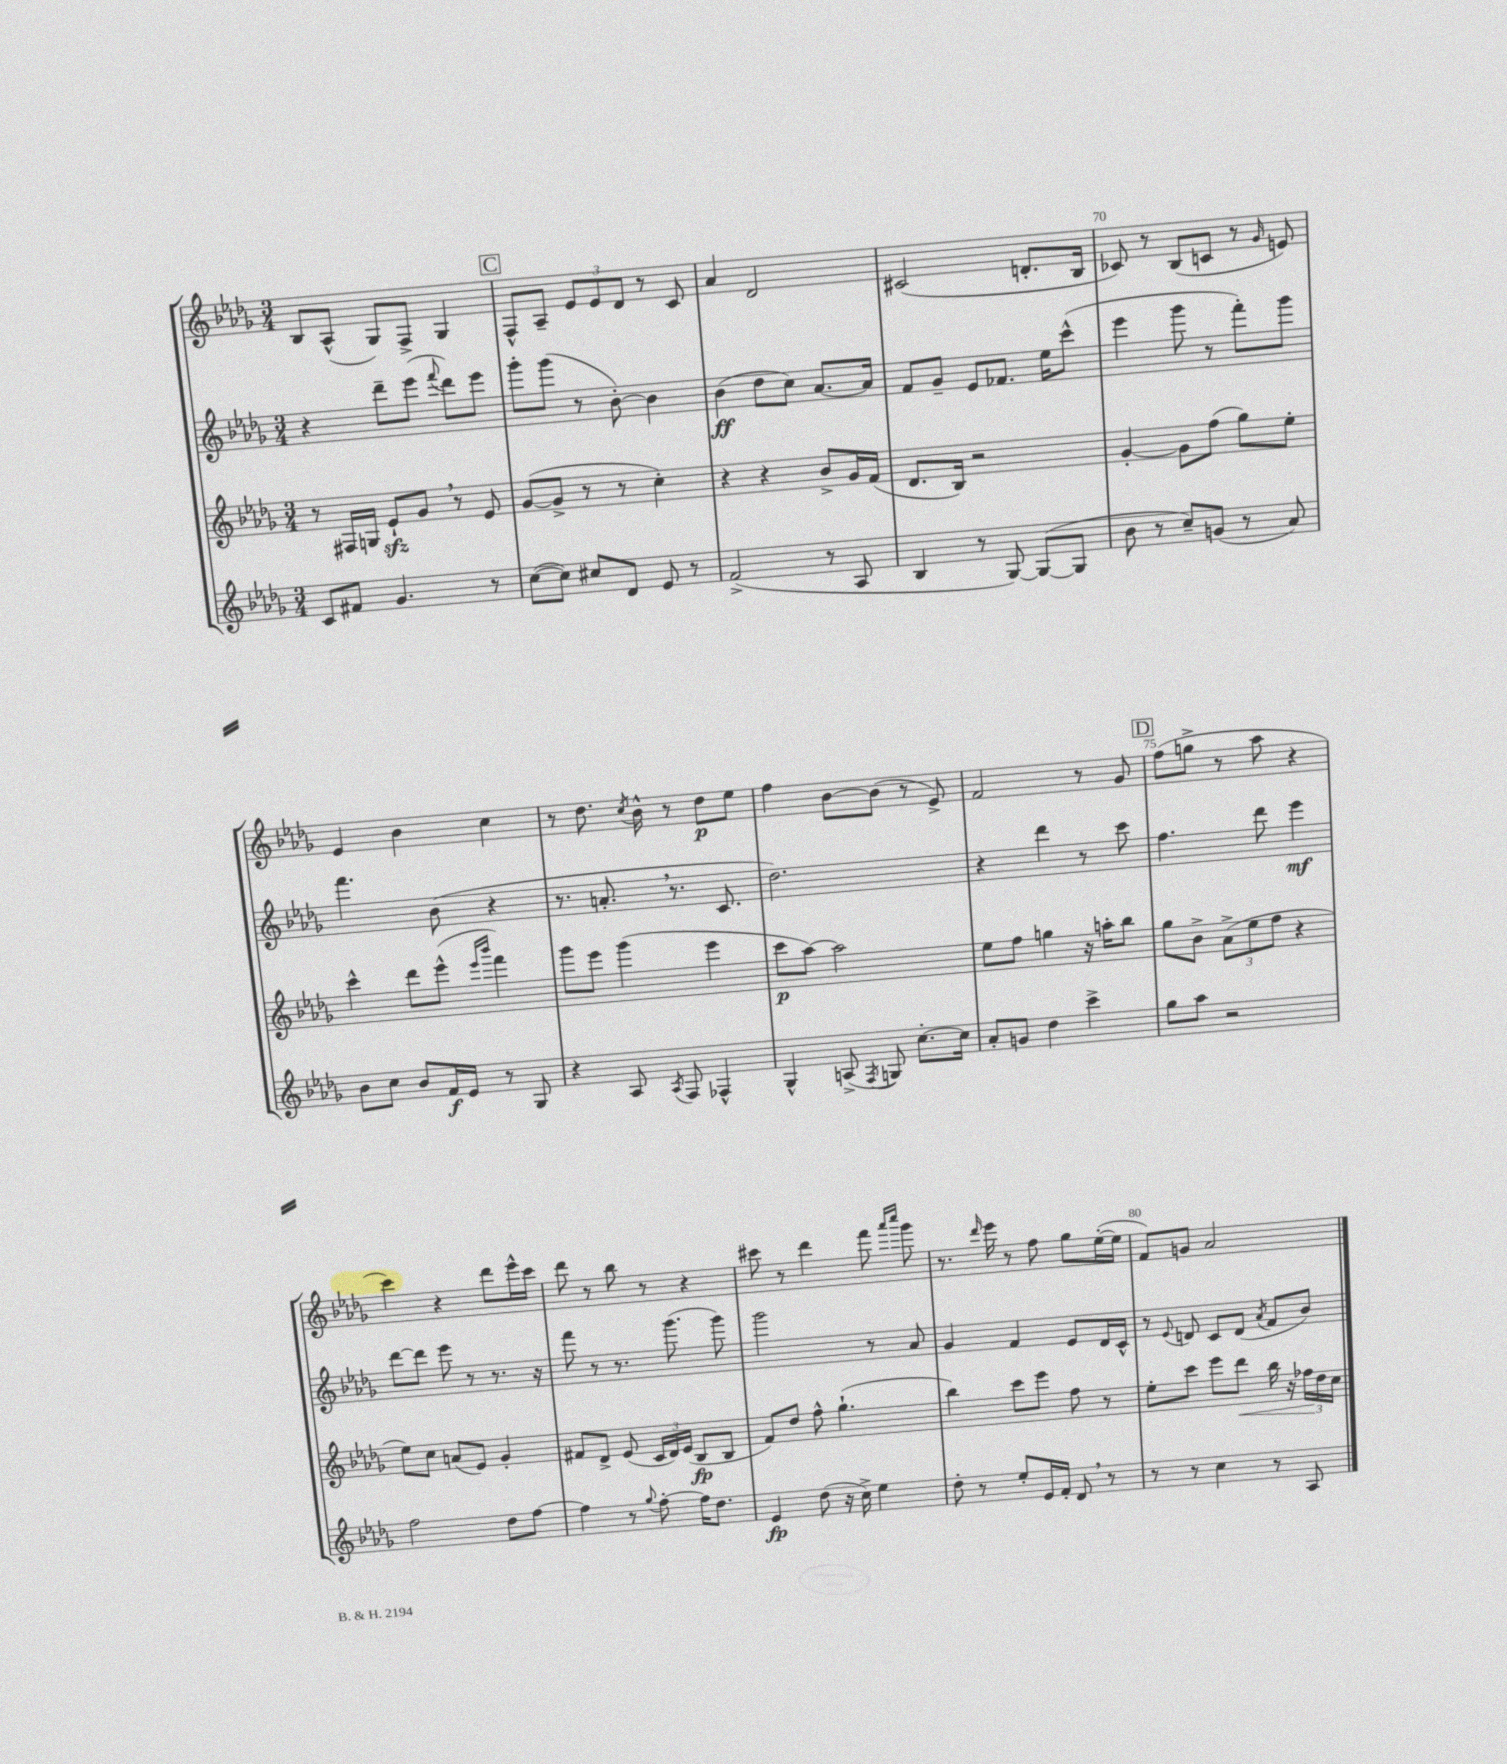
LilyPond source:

<<
\new StaffGroup <<
\new Staff = "s0" {
    \clef treble \key des \major \numericTimeSignature \time 3/4
    \autoBeamOff bes8[ aes8]-^( ges8[) f8]-> ges4 |
    \mark \markup { \box "C" } f8[-^ aes8]-- \tuplet 3/2 { ees'8[ ees'8 des'8] } r8 c'8 |
    aes'4 des'2 |
    cis'2( d'8.[-. bes16] |
    ces'8) r8 bes8[( c'8] r8 \grace { ges'16 } e'8) |
    ees'4 bes'4 c''4 |
    r8 des''8. \acciaccatura { c''8 } bes'16-^ r8 des''8[\p ees''8] |
    f''4 bes'8[~ bes'8]( r8 ees'8->) |
    f'2 r8 ges'8 |
    \mark \markup { \box "D" } f''8[( g''8]-> r8 aes''8 r4 |
    c'''4) r4 des'''8[ ees'''16-^ c'''16] |
    des'''8 r8 bes''8 r8 r4 |
    cis'''8 r8 des'''4 f'''8 \grace { aes'''16[ c''''16] } ges'''8 |
    r8. \grace { des'''16 } ees'''16 r8 f''8 ges''8[ ees''16~-.( ees''16] |
    f'8[) g'8] aes'2 \bar "|." |
}
\new Staff = "s1" {
    \clef treble \key des \major \numericTimeSignature \time 3/4
    \autoBeamOff r4 des'''8[-- ees'''8]( \appoggiatura { f'''8 } des'''8[) ees'''8] |
    \mark \markup { \box "C" } ges'''8[-. ges'''8]( r8 bes'8~-.) bes'4 |
    bes'4\ff( des''8[ c''8]) aes'8.[~ aes'16] |
    f'8[ ges'8]-- ees'8[ fes'8.] ees''16[ c'''8]-^( |
    ees'''4 ges'''8 r8 f'''8[-.) ges'''8] |
    f'''4. bes'8( r4 |
    r8. a'8.-. \breathe r8. c'8. |
    des''2.) |
    r4 des'''4 r8 c'''8 |
    \mark \markup { \box "D" } f''4. des'''8 ees'''4\mf |
    des'''8[~ des'''8] ees'''8 r8 r8. r16 |
    f'''8 r8 r8. ges'''8.( ges'''8) |
    ges'''2 r8 aes'8 |
    ges'4 f'4 ees'8[ des'16 c'16]-^ |
    r8 \appoggiatura { ees'8 } d'8 c'8[ d'8]( \acciaccatura { aes'8 } f'8[ bes'8]) \bar "|." |
}
\new Staff = "s2" {
    \clef treble \key des \major \numericTimeSignature \time 3/4
    \autoBeamOff r8 fis16[ g16] ees'8[-!\sfz ges'8] \breathe r8 ees'8 |
    \mark \markup { \box "C" } ges'8[~( ges'8]-> r8 r8 c''4-.) |
    r4 r4 bes'8[-> ges'16 f'16]( |
    des'8.[ bes16]) r2 |
    ges'4~-. ges'8[ f''8]( ges''8[) ees''8]-. |
    c'''4-^ des'''8[ ees'''8]-^( \grace { ees'''16[ bes'''16] } f'''4) |
    ges'''8[ ees'''8] ges'''4( ees'''4 |
    c'''8[\p aes''8]~) aes''2 |
    ees''8[ f''8] g''4 r16 a''16[-. bes''8] |
    \mark \markup { \box "D" } ges''8[ bes'8]-> \tuplet 3/2 { aes'8[->( ees''8 f''8] } r4 |
    ees''8[) c''8] a'8[( ees'8]) ges'4-. |
    fis'8[ des'8]-> ees'8( \tuplet 3/2 { c'16[ des'16) ees'16]( } bes8[\fp bes8] |
    f'8[) des''8] f''8-^ ges''4.-!( |
    bes''4) c'''8[ ees'''8] f''8 r8 |
    ees''8[-. c'''8] ees'''8[ des'''8]\< bes''16 r16 \tuplet 3/2 { fes''16[\! des''16 c''16] } \bar "|." |
}
\new Staff = "s3" {
    \clef treble \key des \major \numericTimeSignature \time 3/4
    \autoBeamOff c'8[ fis'8] ges'4. r8 |
    \mark \markup { \box "C" } c''8[~( c''8]) cis''8[ des'8] ees'8 r8 |
    f'2->( r8 aes8 |
    bes4 r8 ges8~) ges8[~( ges8] |
    bes'8 r8 c''8[--) g'8]( r8 aes'8) |
    bes'8[ c''8] bes'8[ f'16\f ees'16] r8 ges8 |
    r4 aes8 \acciaccatura { aes8 } f8 fes4-^ |
    ges4-^ a8->( \acciaccatura { f8 } g8) c''8.[~-. c''16] |
    aes'8[-. g'8] des''4 c'''4-> |
    \mark \markup { \box "D" } ges''8[ aes''8] r2 |
    f''2 des''8[ f''8]~ |
    f''4 r8 \appoggiatura { ges''8 } f''8~-. f''16[ des''8.] |
    ees'4\fp des''8( r16 c''16->) ees''4 |
    des''8-. r8 ees''8[-. ees'16 f'16]-. des'8 \breathe r8 |
    r8 r8 c''4 r8 aes8 \bar "|." |
}
>>
>>
\layout { \context { \Score currentBarNumber = #66 \override BarNumber.break-visibility = ##(#f #t #t) barNumberVisibility = #(every-nth-bar-number-visible 5) } }
